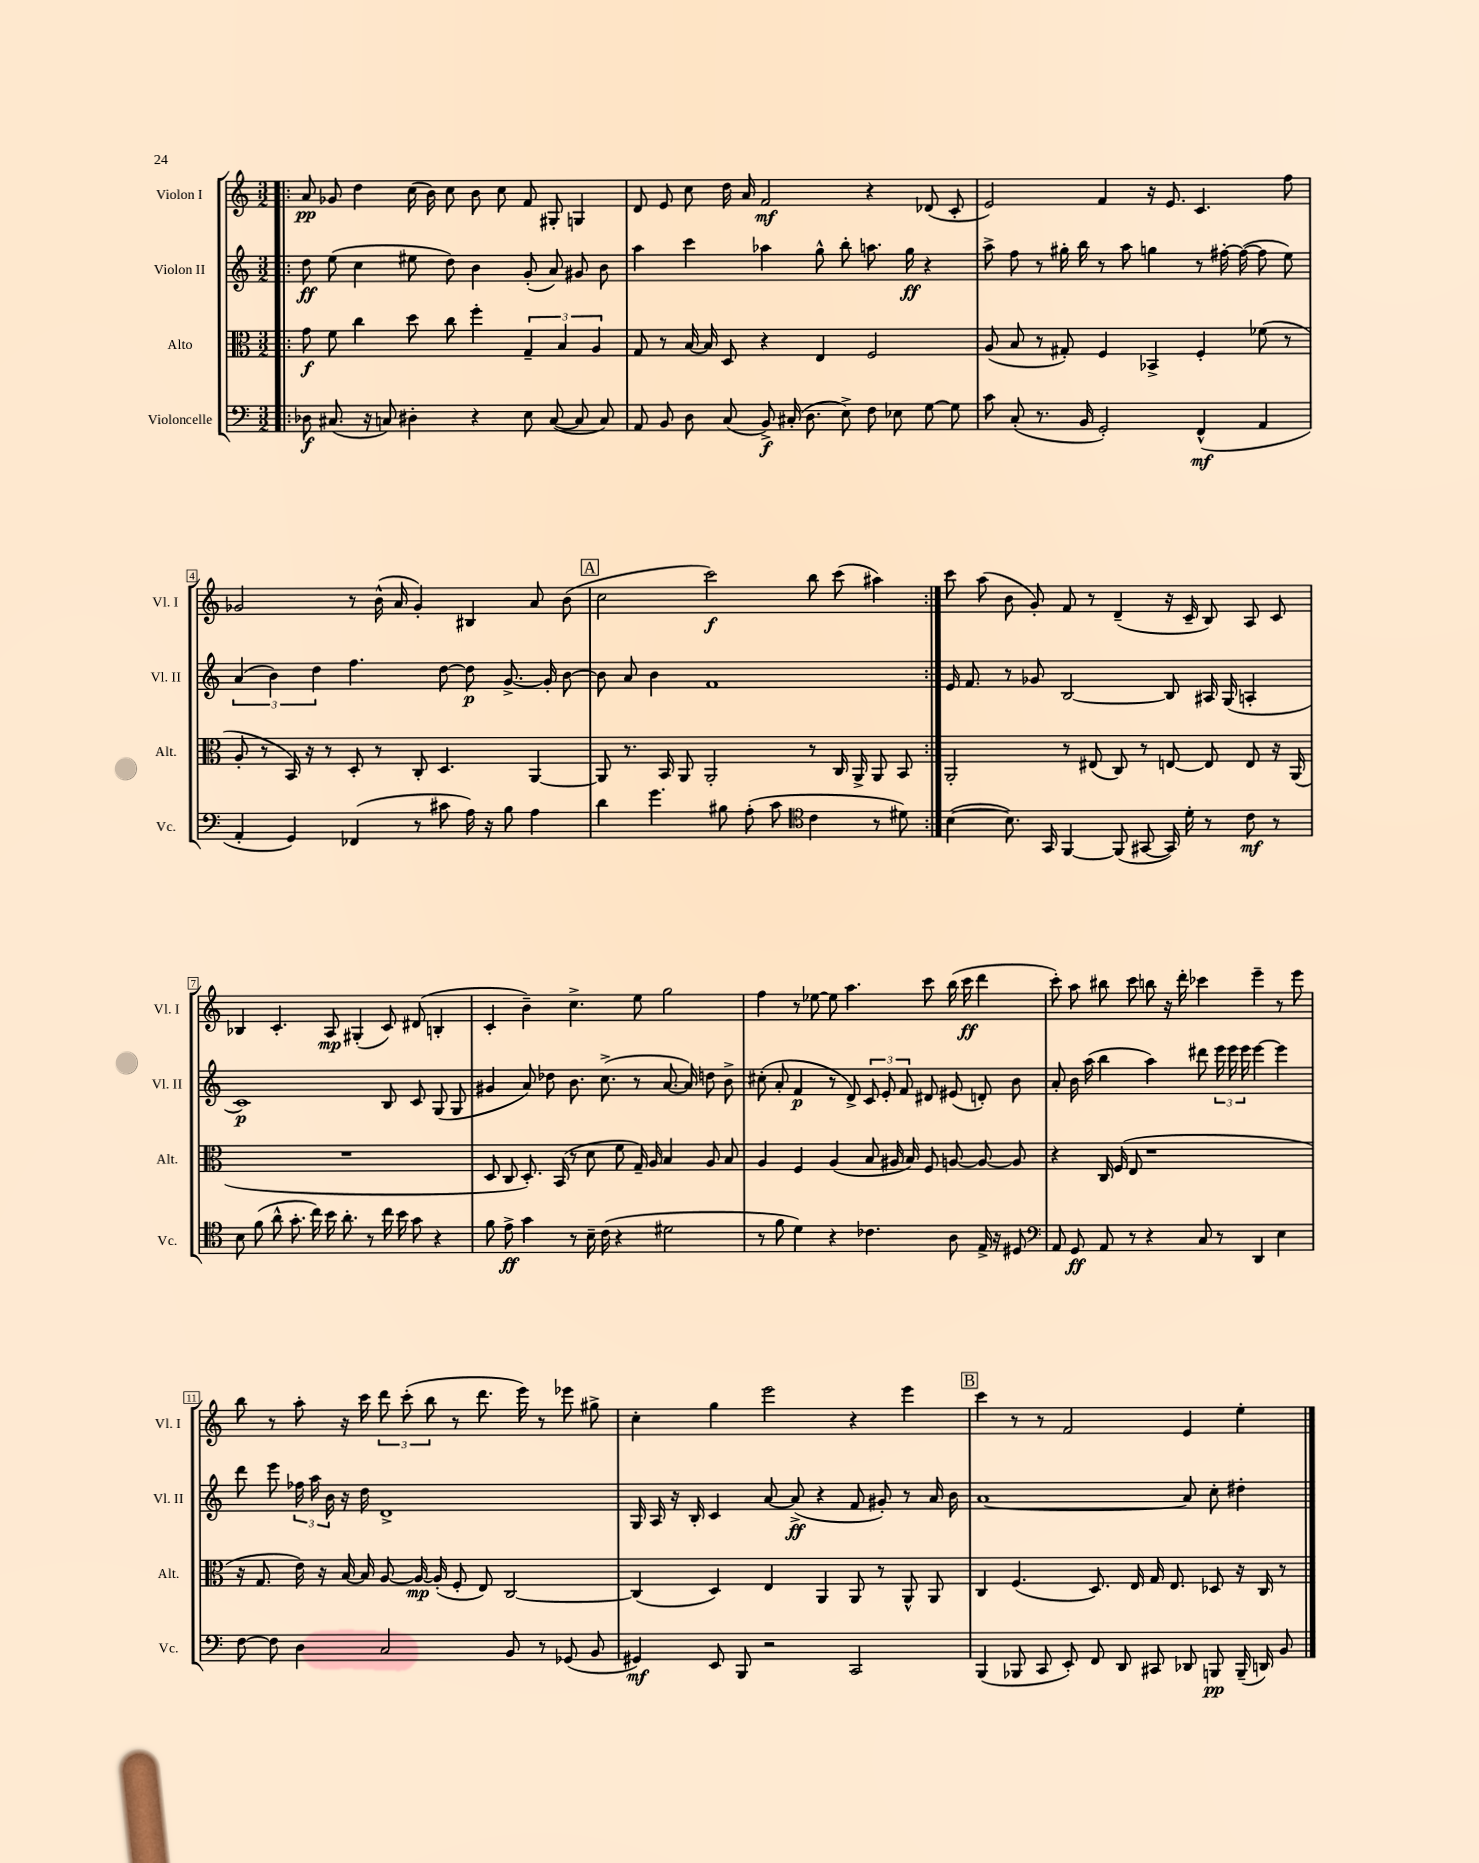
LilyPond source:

<<
\new StaffGroup <<
\new Staff = "s0" \with { instrumentName = "Violon I" shortInstrumentName = "Vl. I" } {
    \clef treble \key c \major \numericTimeSignature \time 3/2
    \autoBeamOff \repeat volta 2 { \bar ".|:" a'8\pp ges'8 d''4 c''16( b'16) c''8 b'8 c''8 f'8 gis8-. g4 |
    d'8 e'8 c''8 d''16 a'16 f'2\mf r4 des'8( c'8-. |
    e'2) f'4 r16 e'8. c'4. f''8 |
    ges'2 r8 b'16-^( a'16 ges'4-.) bis4 a'8 b'8( |
    \mark \markup { \box "A" } c''2 c'''2\f) b''8 c'''8( ais''4) | }
    c'''8 a''8( b'8 g'8-.) f'8 r8 d'4--( r16 c'16-- b8) a8 c'8 |
    bes4 c'4.-. a8\mp gis4-.( c'8) dis'8( b4-. |
    c'4-. b'4--) c''4.-> e''8 g''2 |
    f''4 r8 ees''8~ ees''8 a''4. c'''8 b''16( c'''16\ff d'''4 |
    c'''8-.) a''8 bis''8 c'''8 b''8 r16 d'''16-. ces'''4 e'''4-- r8 e'''8 |
    b''8 r8 a''8-. r16 c'''16 \tuplet 3/2 { d'''8 c'''8-.( b''8 } r8 d'''8. e'''16) r8 ees'''8 gis''8-> |
    c''4-. g''4 e'''2 r4 e'''4 |
    \mark \markup { \box "B" } c'''4 r8 r8 f'2 e'4 e''4-. \bar "|." |
}
\new Staff = "s1" \with { instrumentName = "Violon II" shortInstrumentName = "Vl. II" } {
    \clef treble \key c \major \numericTimeSignature \time 3/2
    \autoBeamOff \repeat volta 2 { \bar ".|:" d''8\ff e''8( c''4 eis''8 d''8) b'4 g'8-.( a'8) gis'8 b'8 |
    a''4 c'''4 aes''4 g''8-^ b''8-. a''8. g''16\ff r4 |
    a''8-> f''8 r8 gis''16-. b''16 r8 a''8 g''4 r8 fis''16~-. fis''16~( fis''8 e''8) |
    \tuplet 3/2 { a'4( b'4) d''4 } f''4. d''8~ d''8\p g'8.~-> g'16-. b'8~ |
    \mark \markup { \box "A" } b'8 a'8 b'4 f'1 | }
    e'16 f'8. r8 ges'8 b2~ b8 ais16 g16( a4-. |
    c'1\p) b8 c'8 g8( g8 |
    gis'4 a'8) des''8 b'8. c''8.->( r8 a'8.~ a'16) d''8 b'8-> |
    cis''8-.( a'8-. f'4\p r8 d'8->) \tuplet 3/2 { c'8 e'8-. f'8 } dis'8 eis'8( d'8-.) b'8 |
    a'8-. b'16 a''16( b''4 a''4) dis'''8 \tuplet 3/2 { e'''16 e'''16 e'''16 } e'''4~ e'''4 |
    d'''8 e'''8 \tuplet 3/2 { fes''16 a''16 b'16 } r16 d''16 d'1-> |
    g16 a16 r16 b16-. c'4 a'8~ a'8->\ff( r4 f'8 gis'8-.) r8 a'16 b'16 |
    \mark \markup { \box "B" } a'1~ a'8 c''8-. dis''4-. \bar "|." |
}
\new Staff = "s2" \with { instrumentName = "Alto" shortInstrumentName = "Alt." } {
    \clef alto \key c \major \numericTimeSignature \time 3/2
    \autoBeamOff \repeat volta 2 { \bar ".|:" g'8\f f'8 c''4 d''8 c''8 f''4-. \tuplet 3/2 { g4-- b4 a4 } |
    g8 r8 b16~ b16 d8 r4 e4 f2 |
    a8( b8 r8 gis8-.) f4 bes,4-> f4-. fes'8( r8 |
    a8-. r8 b,16) r16 r8 d8-. r8 c8-. d4. a,4~ |
    \mark \markup { \box "A" } a,8 r8. b,16 a,8 a,2-. r8 c16 a,16-> a,8 b,8 | }
    a,2-. r8 eis8( c8) r8 e8~ e8 e8 r16 a,16( |
    R1. |
    d8 c8 d8.-.) b,16( r8 d'8 f'8 g16--) a16 b4 a8 b8 |
    a4 f4 a4( b8 ais16 b16) f8 a8~ a8~ a8 |
    r4 c16 f16( e8 r1 |
    r16 g8. e'16) r16 b16~ b16 a8~ a16~\mp a16-.( f8-. e8) c2~ |
    c4( d4) e4 a,4 a,8 r8 a,8-^ a,8 |
    \mark \markup { \box "B" } c4 f4.( d8.) e16 g16 e8. des8 r16 c16 r8 \bar "|." |
}
\new Staff = "s3" \with { instrumentName = "Violoncelle" shortInstrumentName = "Vc." } {
    \clef bass \key c \major \numericTimeSignature \time 3/2
    \autoBeamOff \repeat volta 2 { \bar ".|:" des8\f cis8.( r16 c8) dis4-. r4 e8 c8~( c8 c8) |
    a,8 b,8 d8 c8( b,8->\f) cis16-.( d8. e8->) f8 ees8 g8~ g8 |
    c'8 c8-.( r8. b,16 g,2-.) f,4-^\mf( a,4 |
    a,4-. g,4) fes,4( r8 cis'8 a16) r16 b8 a4 |
    \mark \markup { \box "A" } d'4 g'4. bis8 a8-.( c'8 \clef tenor c'4 r8 dis'8) | }
    b4~( b8.) g,16 f,4~ f,8( gis,8~ gis,16) d'16-. r8 c'8\mf r8 |
    b8 f'8( a'8-^ g'8.-. c''16) b'16 a'8.-. r8 c''16 b'16 g'8 r4 |
    f'8 e'8->\ff g'4 r8 b16-- c'16( r4 dis'2 |
    r8 f'8 d'4) r4 ces'4. a8 e16-> r16 dis8 |
    \clef bass a,8 g,8\ff a,8 r8 r4 c8 r8 d,4 e4 |
    f8~ f8 d4 c2 b,8 r8 ges,8( b,8 |
    gis,4\mf) e,8 b,,8 r2 c,2 |
    \mark \markup { \box "B" } b,,4( bes,,8 c,8 e,8-.) f,8 d,8 cis,8 des,8 b,,8\pp b,,16--( d,16) b,8 \bar "|." |
}
>>
>>
\layout { \context { \Score \override BarNumber.stencil = #(make-stencil-boxer 0.1 0.3 ly:text-interface::print) } }
